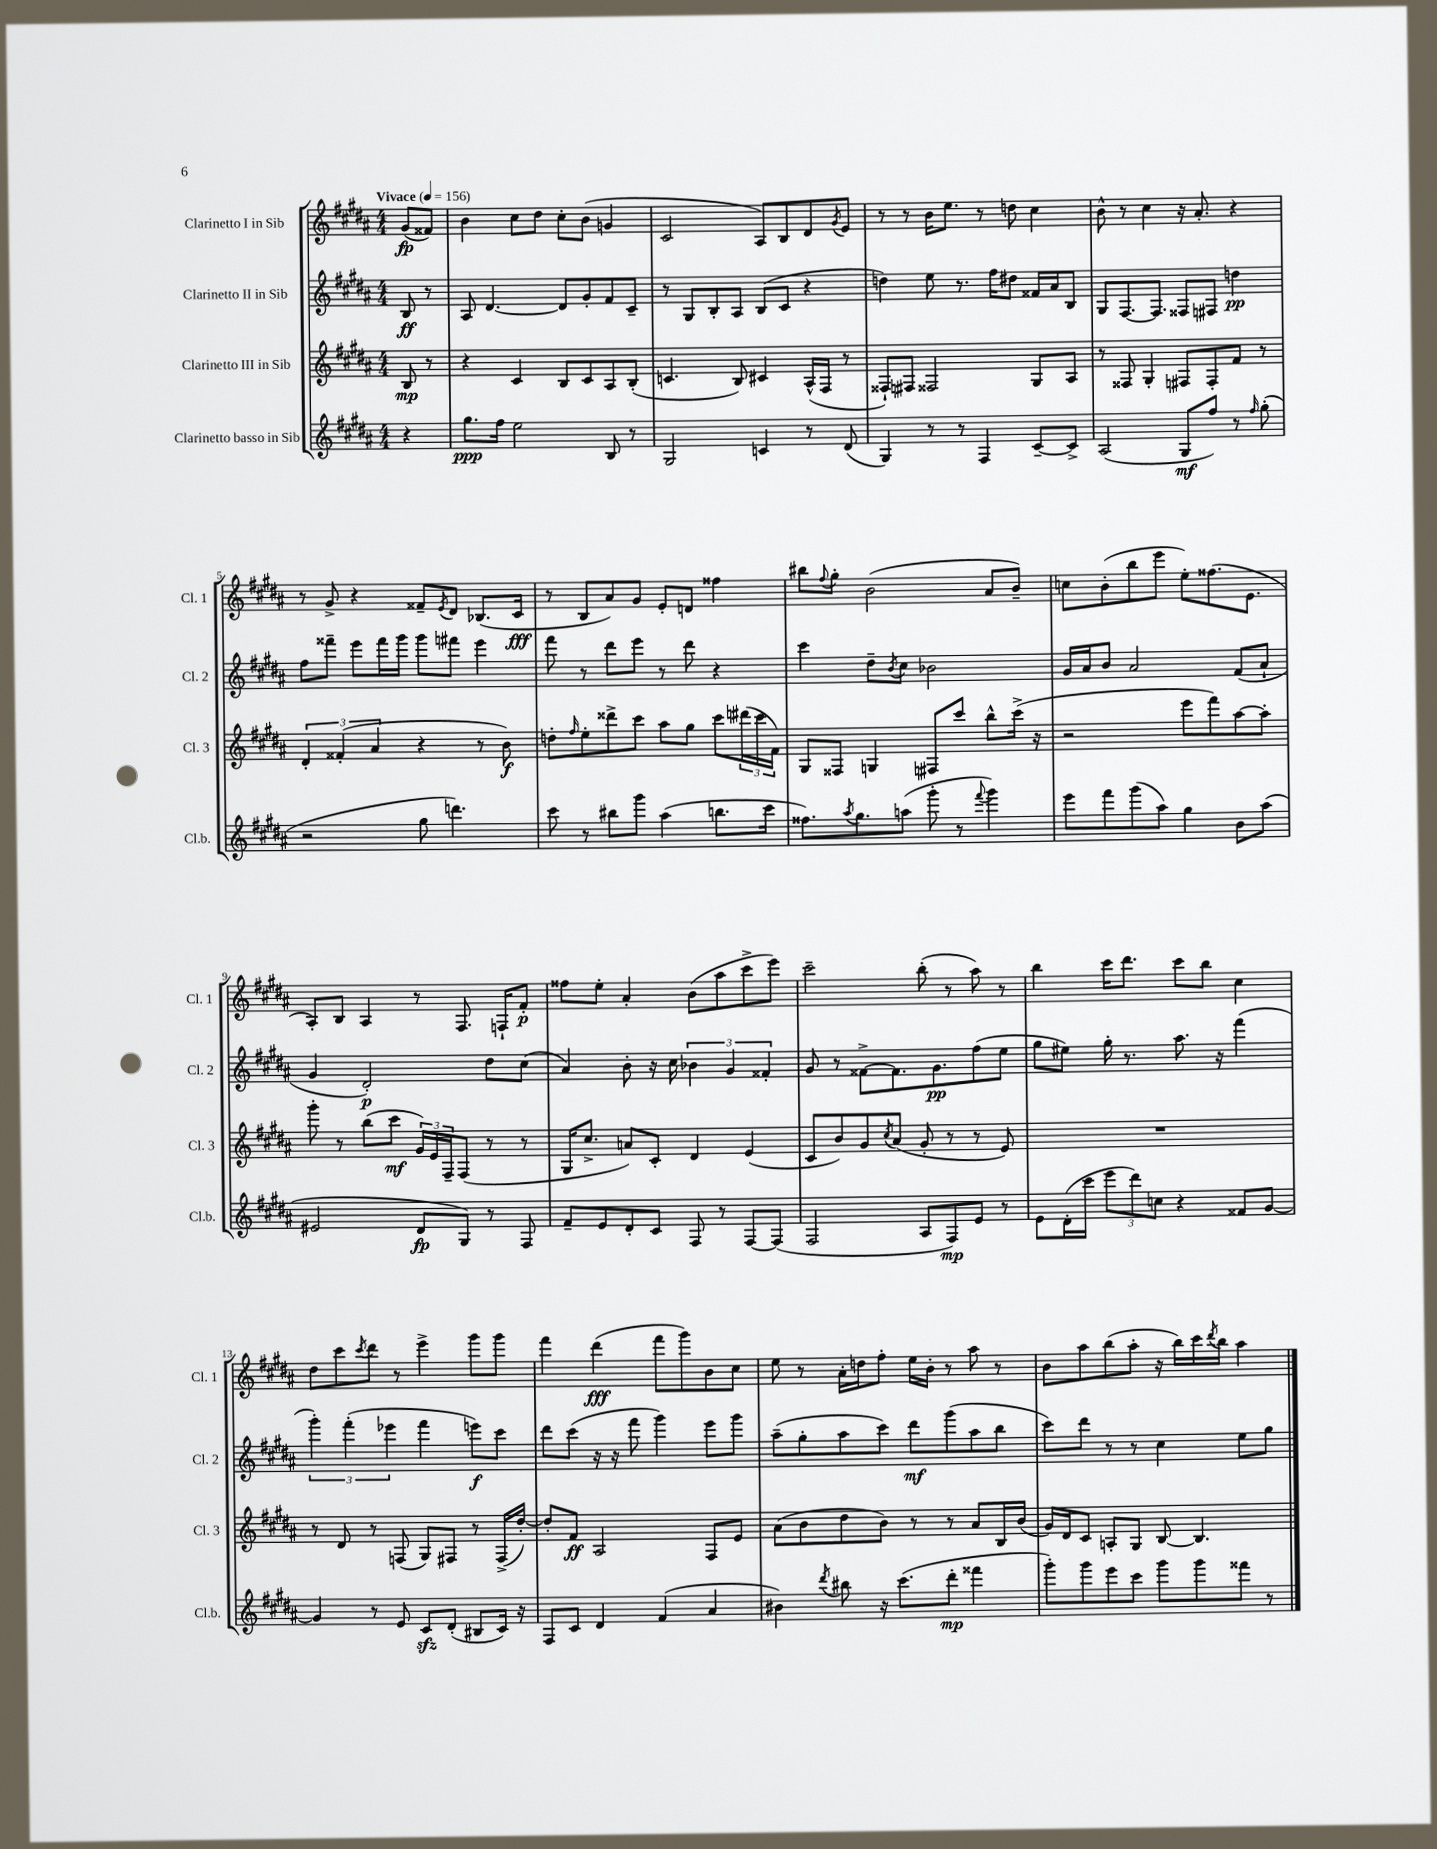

**kern	**dynam	**kern	**dynam	**kern	**dynam	**kern	**dynam
*part4	*part4	*part3	*part3	*part2	*part2	*part1	*part1
*staff4	*staff4	*staff3	*staff3	*staff2	*staff2	*staff1	*staff1
*I"Clarinetto basso in Sib	*	*I"Clarinetto III in Sib	*	*I"Clarinetto II in Sib	*	*I"Clarinetto I in Sib	*
*I'Cl.b.	*	*I'Cl. 3	*	*I'Cl. 2	*	*I'Cl. 1	*
*clefG2	*	*clefG2	*	*clefG2	*	*clefG2	*
*k[f#c#g#d#a#]	*	*k[f#c#g#d#a#]	*	*k[f#c#g#d#a#]	*	*k[f#c#g#d#a#]	*
*M4/4	*	*M4/4	*	*M4/4	*	*M4/4	*
*MM156	*	*MM156	*	*MM156	*	*MM156	*
=	=	=	=	=	=	=	=
!	!	!	!	!	!	!LO:TX:a:B:t=Vivace	!
4r	.	8B/	mp	8B/	ff	(8g#/L	fp
.	.	8r	.	8r	.	8f##X/J)	.
=1	=1	=1	=1	=1	=1	=1	=1
8.gg#\L	ppp	4r	.	8A#/	.	4b\	.
.	.	.	.	[4.d#/	.	.	.
16ff#\Jk	.	.	.	.	.	.	.
2ee\	.	4c#/	.	.	.	8cc#\L	.
.	.	.	.	.	.	8dd#\J	.
.	.	8B/L	.	8d#/L]	.	8cc#'\L	.
.	.	8c#/	.	8g#'/	.	(8b\J	.
8B/	.	8A#/	.	8f#/	.	4gn/	.
8r	.	(8B'/J	.	8c#~/J	.	.	.
=2	=2	=2	=2	=2	=2	=2	=2
2G#/	.	4.cn/	.	8r	.	2c#/	.
.	.	.	.	8G#/L	.	.	.
.	.	.	.	8B'/	.	.	.
.	.	8B/)	.	8A#/J	.	.	.
4cn/	.	4c#X/	.	(8B/L	.	8A#/L)	.
.	.	.	.	8c#/J	.	8B/	.
8r	.	(16A#^^/LL	.	4r	.	8d#/	.
.	.	16F#/JJ	.	.	.	.	.
.	.	.	.	.	.	8qg#/	.
(8d#/	.	8r	.	.	.	8e/J	.
=3	=3	=3	=3	=3	=3	=3	=3
4G#/)	.	8F##X`/L)	.	4ddn\)	.	8r	.
.	.	8F#X/J	.	.	.	8r	.
8r	.	2F##X/	.	8ee\	.	16b\KL	.
.	.	.	.	.	.	8.ee\J	.
8r	.	.	.	8.r	.	.	.
4F#/	.	.	.	.	.	8r	.
.	.	.	.	16ff#\KL	.	.	.
.	.	.	.	8dd#X\J	.	8ddn\	.
[8c#~/L	.	8G#/L	.	16f##X/LL	.	4cc#\	.
.	.	.	.	16a#/J	.	.	.
8c#^/J]	.	8A#/J	.	8B/J	.	.	.
=4	=4	=4	=4	=4	=4	=4	=4
(2A#/	.	8r	.	8G#/L	.	8b^^\	.
.	.	8F##X/	.	[8.F#/	.	8r	.
.	.	4G#'/	.	.	.	4cc#\	.
.	.	.	.	8.F#/J]	.	.	.
8G#/L	mf	8F#X/L	.	8F##X/L	.	16r	.
.	.	.	.	.	.	8.a#'/	.
8ff#/J)	.	8F#'/	.	8F#X/J	.	.	.
8r	.	8f#/J	.	4ddn\	pp	4r	.
16qqff#/	.	.	.	.	.	.	.
(8gg#'\	.	8r	.	.	.	.	.
!!LO:LB:g=z
=5	=5	=5	=5	=5	=5	=5	=5
2r	.	6d#'/	.	8ff#\L	.	8r	.
.	.	.	.	8fff##X~\J	.	8g#^/	.
.	.	(6f##X'/	.	.	.	.	.
.	.	.	.	8eee\L	.	4r	.
.	.	6a#/	.	.	.	.	.
.	.	.	.	16fff##\L	.	.	.
.	.	.	.	16ggg#\JJ	.	.	.
8gg#\	.	4r	.	8ggg#\L	.	8f##X~/L	.
.	.	.	.	.	.	8qe/	.
4.dddn\)	.	.	.	8fff#X\J	.	8d#/J	.
.	.	8r	.	4eee\	.	(8.B-X/L	.
.	.	8b\)	f	.	.	.	.
.	.	.	.	.	.	16c#/Jk	fff
=6	=6	=6	=6	=6	=6	=6	=6
8ccc#\	.	8ddn'\L	.	8fff#\	.	8r	.
.	.	16qqff#/	.	.	.	.	.
8r	.	8ee'\	.	8r	.	8B/L	.
8bb#X\L	.	8ddd##X^\	.	8ddd#\L	.	8a#/)	.
8ggg#\J	.	8ccc#\J	.	8eee\J	.	8g#/J	.
(4aa#\	.	8aa#\L	.	8r	.	8e'/L	.
.	.	8gg#\J	.	8ddd#\	.	8dn/J	.
8.bbn\L	.	8ccc#\L	.	4r	.	4ff##X\	.
.	.	(24ddd#X\L	.	.	.	.	.
.	.	24ccc#\	.	.	.	.	.
16ccc#\Jk	.	.	.	.	.	.	.
.	.	24f#\JJ)	.	.	.	.	.
=7	=7	=7	=7	=7	=7	=7	=7
8.ff##X\L)	.	8G#/L	.	4ccc#\	.	8bb#X\L	.
.	.	.	.	.	.	8qqff#/	.
.	.	8F##X/J	.	.	.	8gg#'\J	.
8qaa#/	.	.	.	.	.	.	.
8.gg#\	.	.	.	.	.	.	.
.	.	4Gn/	.	8dd#~\L	.	(2b\	.
.	.	.	.	8qb/	.	.	.
(8aan\J	.	.	.	8cc#\J	.	.	.
8ggg#'\	.	8F#X/L	.	2b-X\	.	.	.
8r	.	8ccc#/J	.	.	.	.	.
8qqfff#/	.	.	.	.	.	.	.
4ggg#\)	.	8bb^^\L	.	.	.	8a#/L	.
.	.	(16ccc#^\Jk	.	.	.	8b~/J)	.
.	.	16r	.	.	.	.	.
=8	=8	=8	=8	=8	=8	=8	=8
8eee\L	.	2r	.	16g#/LL	.	8ccn\L	.
.	.	.	.	16a#/J	.	.	.
8fff#\	.	.	.	8b/J	.	(8b'\	.
(8ggg#\	.	.	.	2a#/	.	8bb\	.
8aa#\J)	.	.	.	.	.	8eee\J	.
4gg#\	.	8eee\L	.	.	.	8ee'\L)	.
.	.	8fff#\)	.	.	.	(8.ff##X\	.
8b\L	.	[8aa#\	.	(8f#/L	.	.	.
.	.	.	.	.	.	8.e\J	.
(8aa#\J	.	8aa#'\J]	.	8a#`/J	.	.	.
!!LO:LB:g=z
=9	=9	=9	=9	=9	=9	=9	=9
2e#X/	.	8ggg#'\	.	4g#/	.	8A#'/L)	.
.	.	8r	.	.	.	8B/J	.
.	.	(8bb\L	.	2d#'/)	p	4A#/	.
.	.	8ccc#\J	mf	.	.	.	.
8d#/L	fp	24g#/LL)	.	.	.	8r	.
.	.	24e/	.	.	.	.	.
.	.	24F#~/J	.	.	.	.	.
8G#/J)	.	(8F#/J	.	.	.	8.F#/	.
8r	.	8r	.	8dd#\L	.	.	.
.	.	.	.	.	.	16Fn`/KL	.
8F#/	.	8r	.	(8cc#\J	.	8f#'/J	p
=10	=10	=10	=10	=10	=10	=10	=10
8f#~/L	.	16G#/KL	.	4a#/)	.	8ff##X\L	.
.	.	8.cc#^/J	.	.	.	.	.
8e/	.	.	.	.	.	8ee'\J	.
8d#'/	.	8an/L)	.	8b'\	.	4a#'/	.
8c#/J	.	8c#'/J	.	16r	.	.	.
.	.	.	.	16cc#\	.	.	.
8F#/	.	4d#/	.	6b-X\	.	(8b\L	.
8r	.	.	.	.	.	8aa#\	.
.	.	.	.	6g#/	.	.	.
[8F#/L	.	(4e/	.	.	.	8ccc#^\	.
.	.	.	.	6f##X'/	.	.	.
(8F#/J]	.	.	.	.	.	8eee\J)	.
=11	=11	=11	=11	=11	=11	=11	=11
2F#/	.	8c#/L	.	8g#/	.	2ccc#~\	.
.	.	8b/)	.	8r	.	.	.
.	.	8g#/	.	[8f##X^\L	.	.	.
.	.	8qcc#/	.	.	.	.	.
.	.	(8a#/J	.	8.f##\]	.	.	.
8A#/L	.	8g#'/	.	.	.	(8bb'\	.
.	.	.	.	8.g#\	pp	.	.
8F#/)	mp	8r	.	.	.	8r	.
8e/J	.	8r	.	(8ff#\	.	8aa#\)	.
8r	.	8e/)	.	8ee\J	.	8r	.
=12	=12	=12	=12	=12	=12	=12	=12
8e\L	.	1r	.	8gg#\L	.	4bb\	.
(16d#'\L	.	.	.	8ee#X\J)	.	.	.
16ccc#\JJ	.	.	.	.	.	.	.
12eee\L	.	.	.	16gg#'\	.	16ccc#\KL	.
.	.	.	.	8.r	.	8.ddd#\J	.
12ddd#\)	.	.	.	.	.	.	.
12ccn\J	.	.	.	.	.	.	.
4r	.	.	.	8.aa#\	.	8ccc#\L	.
.	.	.	.	.	.	8bb\J	.
.	.	.	.	16r	.	.	.
8f##X/L	.	.	.	(4fff#\	.	4cc#\	.
[8g#/J	.	.	.	.	.	.	.
!!LO:LB:g=z
=13	=13	=13	=13	=13	=13	=13	=13
4g#/]	.	8r	.	6ggg#'\)	.	8dd#\L	.
.	.	8d#/	.	.	.	8ccc#\	.
.	.	.	.	(6fff#'\	.	.	.
.	.	.	.	.	.	8qccc#/	.
8r	.	8r	.	.	.	8ddd#\J	.
.	.	.	.	6eee-X\	.	.	.
8e/	.	(8Fn/	.	.	.	8r	.
8c#zz/L	.	8G#/L)	.	4fff#\	.	4eee^\	.
(8d#'/J	.	8F#X/J	.	.	.	.	.
8B#X/L	.	8r	.	8eeen\L)	f	8ggg#\L	.
16c#/Jk)	.	(16F#^/LL	.	8ccc#\J	.	8ggg#\J	.
16r	.	[16dd#'/JJ)	.	.	.	.	.
=14	=14	=14	=14	=14	=14	=14	=14
8F#/L	.	8dd#'/L]	.	8ddd#\L	.	4fff#\	.
8c#/J	.	8f#/J	ff	(8ccc#\J	.	.	.
4d#/	.	2A#/	.	16r	.	(4ddd#\	fff
.	.	.	.	16r	.	.	.
.	.	.	.	8fff#\	.	.	.
(4f#/	.	.	.	4ggg#\)	.	8fff#\L	.
.	.	.	.	.	.	8ggg#\)	.
4a#/	.	8F#/L	.	8eee\L	.	8b\	.
.	.	8e/J	.	8ggg#\J	.	8cc#\J	.
=15	=15	=15	=15	=15	=15	=15	=15
4b#X\)	.	(8a#\L	.	(8aa#~\L	.	8ee\	.
.	.	8b\	.	8gg#'\	.	8r	.
8qddd#/	.	.	.	.	.	.	.
8bb#X\	.	8dd#\	.	8aa#\	.	16a#'\LL	.
.	.	.	.	.	.	16ddn\J	.
16r	.	8b\J)	.	8ccc#\J)	.	8ff#'\J	.
(8.ccc#\L	.	.	.	.	.	.	.
.	.	8r	.	8ddd#\L	mf	16ee\LL	.
.	.	.	.	.	.	16b'\JJ	.
8ddd#'\J	mp	8r	.	(8ggg#\	.	8r	.
4fff##X\	.	8a#/L	.	8aa#\	.	8aa#\	.
.	.	16B/L	.	8bb\J	.	8r	.
.	.	(16b/JJ	.	.	.	.	.
=16	=16	=16	=16	=16	=16	=16	=16
8ggg#'\L)	.	16g#/LL)	.	8ccc#\L)	.	8b\L	.
.	.	16d#/J	.	.	.	.	.
8ggg#\	.	8c#/J	.	8ddd#\J	.	8aa#\	.
8eee\	.	8An'/L	.	8r	.	(8bb\	.
8ccc#\J	.	8G#/J	.	8r	.	8aa#'\J	.
8ggg#\L	.	[8B/	.	4cc#\	.	16r	.
.	.	.	.	.	.	16bb\LL)	.
8ggg#\	.	4.B/]	.	.	.	16ccc#\	.
.	.	.	.	.	.	8qddd#/	.
.	.	.	.	.	.	16bb\JJ	.
8fff##X\J	.	.	.	8ee\L	.	4aa#\	.
8r	.	.	.	8gg#\J	.	.	.
==	==	==	==	==	==	==	==
*-	*-	*-	*-	*-	*-	*-	*-
